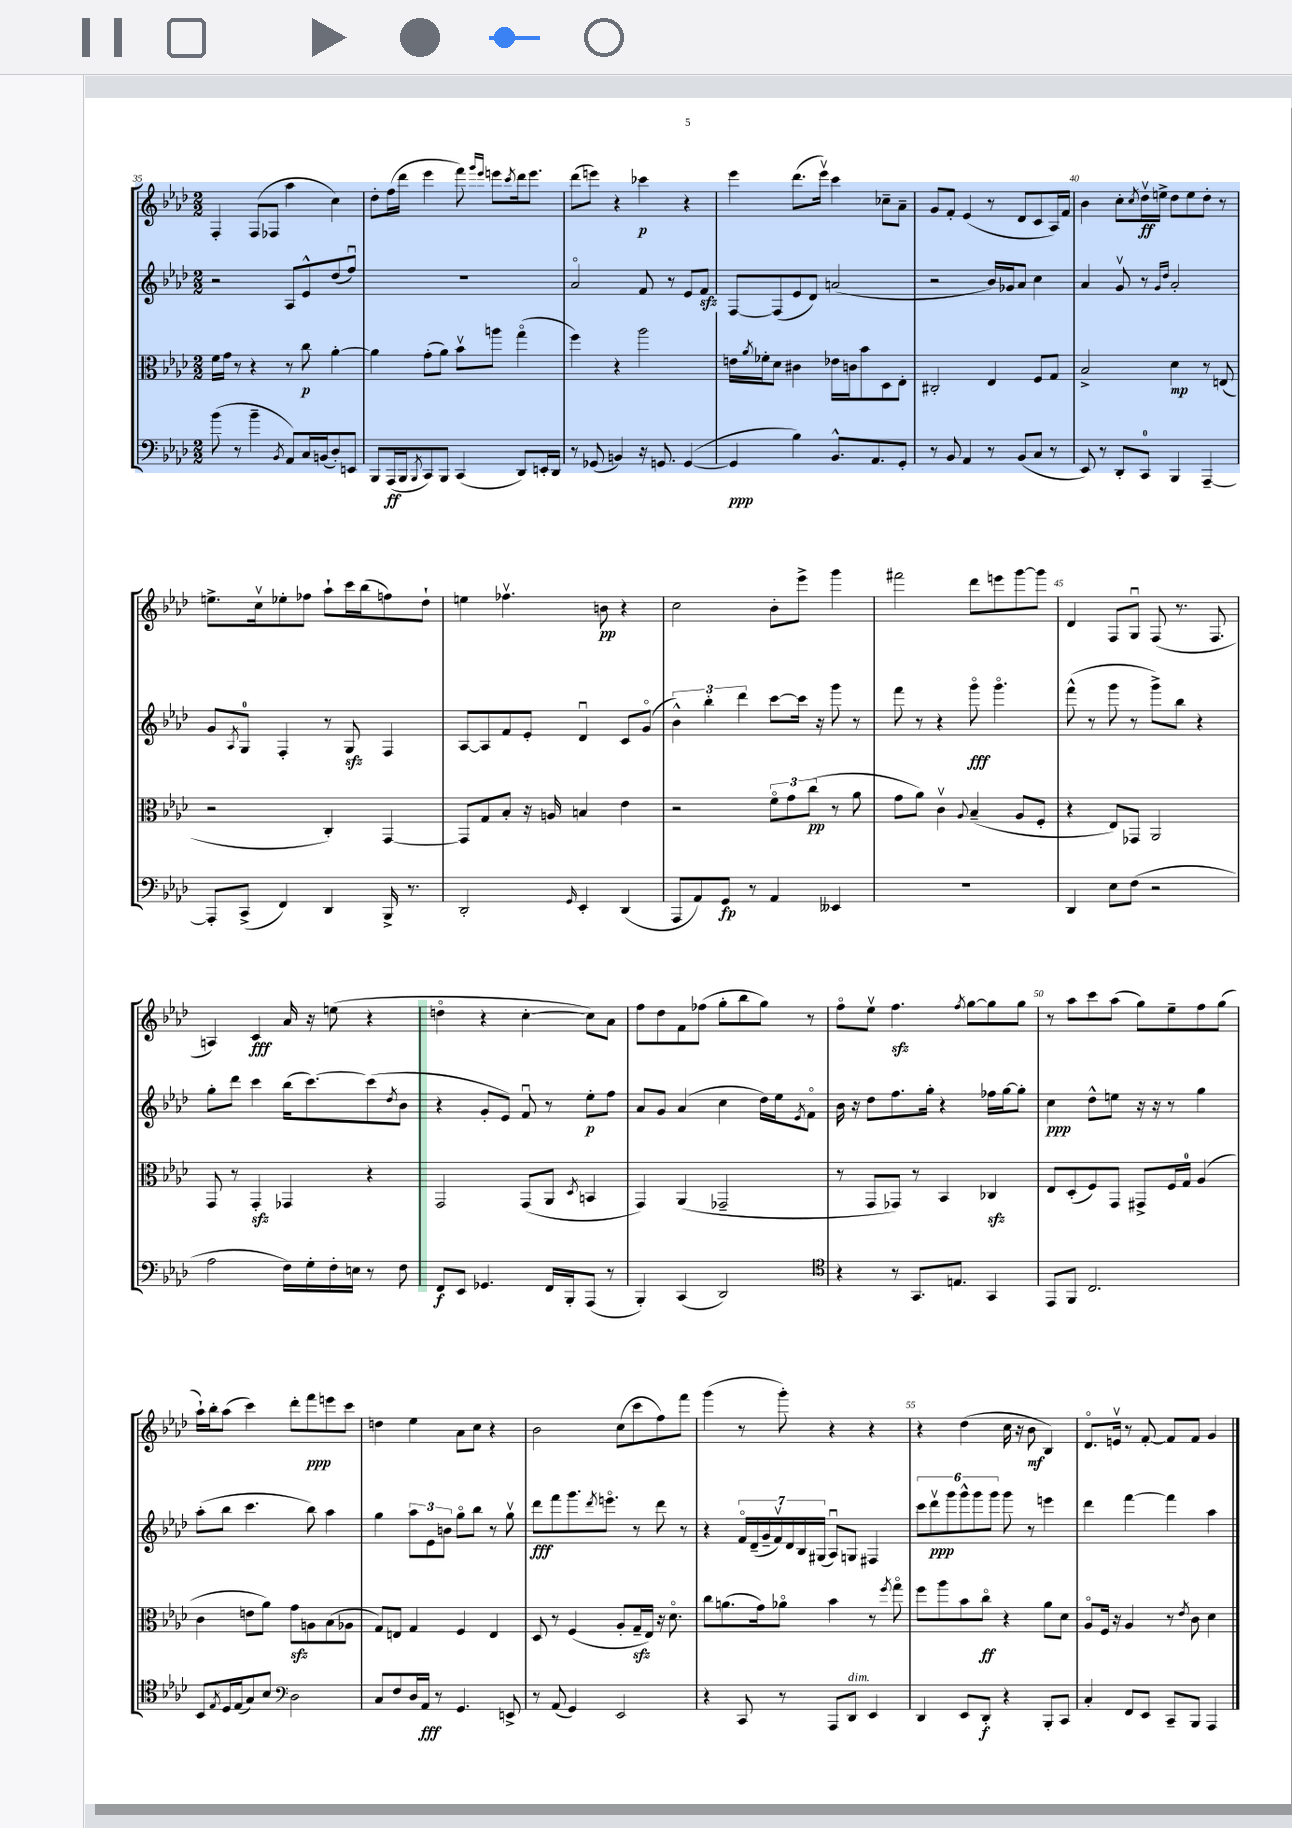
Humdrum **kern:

**kern	**kern	**kern	**kern
*staff4	*staff3	*staff2	*staff1
*clefF4	*clefC3	*clefG2	*clefG2
*k[b-e-a-d-]	*k[b-e-a-d-]	*k[b-e-a-d-]	*k[b-e-a-d-]
*M2/2	*M2/2	*M2/2	*M2/2
(8b-	16f	2r	4F'
.	16g	.	.
8r	8r	.	.
4b-~	4r	.	(8F
.	.	.	8F-
8qBB-	.	.	.
8AA-)	8r	8A-	4aa-
16C	8cc	8e-^^	.
(16BB	.	.	.
8D-')	[4a-'	(8dd-	4cc)
8EE	.	8ffu)	.
=	=	=	=
8BBB-	4a-]	1r	8dd-'
(16AAA-	.	.	(16ff
16BBB-	.	.	16ddd-
8qBBB-	.	.	.
8CC)	(8g'	.	4eee-
8BBB-	8a-)	.	.
(4CC	8b-v	.	8fff)
.	.	.	16qqggg
.	.	.	16qqeee-
.	8aa	.	8eee
.	.	.	8qccc
8DD-)	(4ggo	.	16ddd-
.	.	.	8.eee
16EE'	.	.	.
16DD-	.	.	.
=	=	=	=
8r	4ff)	2a-o	(8ddd-
(8GG-	.	.	8eee)
4BB)	4r	.	4r
16r	2aa-	8f	4ccc-
8.GG	.	.	.
.	.	8r	.
([4GG	.	8e-	4r
.	.	8f	.
=	=	=	=
4GG]	16e	[8F	4eee-
.	8qa-	.	.
.	16f-'	.	.
.	8d-	(8F]	.
4B-)	4c#	8e-	(8.ddd-
.	.	8d-)	.
.	.	.	16eee-v)
8.BB-^^	16e-	(2a	4ccc
.	16c	.	.
.	8b-	.	.
8.AA-	.	.	.
.	8D-	.	8cc-~
8GG'	8E-'	.	8a-~
=	=	=	=
8r	2C#'	2r	8g
8BB-	.	.	8f'
4AA-	.	.	(4e-
8r	4E-	16b-)	8r
.	.	16g-	.
(8BB-	.	8a-	8d-
8C	8F	4cc	8c
8r	8G	.	16A-)
.	.	.	16f
=	=	=	=
8EE-)	2B-^	4a-	4b-
8r	.	.	.
8DD-'	.	8gv	8cc'
.	.	.	8qcc
8CC	.	8r	16dd-v
.	.	.	16ee^
.	.	16qqg	.
.	.	16qqdd-	.
4BBB-	4d-	2a-'	8dd-
.	.	.	8ee
[4AAA-~	8r	.	8dd-'
.	(8E	.	8r
=	=	=	=
8AAA-']	2r	8g	8.ee^
.	.	8qA-	.
(8CC^	.	8G	.
.	.	.	16ccv
4FF)	.	4F'	8ee-'
.	.	.	8ff-
4DD-	4C')	8r	8aa-`
.	.	8G	16ccc
.	.	.	(16bb-
16BBB-^	[4GG	4F	8ff)
8.r	.	.	.
.	.	.	8dd-`
=	=	=	=
2DD-'	8GG]	[8A-	4ee
.	8G	8A-]	.
.	8B-'	8f	4.ff-v
.	16r	8e-'	.
.	16A	.	.
16qqGG	.	.	.
4EE-'	4B	4d-u	.
.	.	.	8b
(4DD-	4e-	8c	4r
.	.	(8go	.
=	=	=	=
8AAA-	2r	6b-^^)	2cc
8AA-)	.	.	.
.	.	6bb-'	.
8GG	.	.	.
.	.	6ddd-	.
8r	.	.	.
4AA-	12fo	[8ccc	8b-'
.	12g	.	.
.	.	16ccc]	8eee-^
.	(12cc	.	.
.	.	16r	.
4EE--	8r	8ggg	4ggg
.	8a-	8r	.
=	=	=	=
1r	8g	8fff	2fff#
.	8a-)	8r	.
.	4cv	4r	.
.	8qqA-	.	.
.	(4B-~	8gggo	8ddd-
.	.	4.gggo	8eee
.	8A-	.	[8ggg
.	8F'	.	8ggg]
=	=	=	=
4DD-	4r	(8fff^^	4d-
.	.	8r	.
8E-	8E-)	8ggg	8F
(8F	8GG-	8r	8Gu
2r	2AA-	8ggg^)	(8F
.	.	8bb-	8.r
.	.	4r	.
.	.	.	8.F
=	=	=	=
2A-	8GG	8gg'	4A)
.	8r	8ddd-	.
.	4GG'	4ccc	4c
16F)	4GG-	(16bb-	16a-
16G'	.	[8.ccc)	16r
16F'	.	.	(8ee
16E	.	.	.
8r	4r	(8ccc]	4r
.	.	8qdd-	.
8F	.	8b-	.
=	=	=	=
8FF	2GG	4r	4ddo
8EE-	.	.	.
4.GG-	.	8g'	4r
.	.	8e-)	.
.	(8GG	8fu	[4cc'
16FF	8AA-	8r	.
16BBB-'	.	.	.
.	8qD-	.	.
(8AAA-	4BB	8ee-'	8cc])
8r	.	8ff	8a-
=	=	=	=
4BBB-')	4GG)	8a-	8ff
.	.	8g	8dd-
(4CC	(4AA-	(4a-	8f
.	.	.	(8ff-
2DD-)	2GG-~	4cc	8gg'
.	.	.	8bb-
.	.	16dd-)	8gg)
.	.	16ee-	.
.	.	8qe-	.
.	.	8fo	8r
=	=	=	=
*clefC4	*	*	*
4r	8r	16b-	8ffo
.	.	16r	.
.	8GG	8dd-	8ee-v
8r	8GG-)	8.ff	4.ff
8.GG	8r	.	.
.	.	16gg'	.
.	4BB-	4r	.
8.E	.	.	.
.	.	.	8qff
.	.	.	[8gg
4GG	4C-	16ff-	8gg]
.	.	[16gg	.
.	.	8gg']	8gg
=	=	=	=
8EE-	8E-	4cc	8r
8FF	(8D-'	.	8aa-
2.C	8F)	8dd-^^	8ccc
.	8GG	8ee	(8aa-
.	8GG#^	16r	8gg)
.	.	16r	.
.	16F	8r	8ee-~
.	16G	.	.
.	(4A-	4gg	8ff
.	.	.	(8gg
=	=	=	=
8BB-	4c	(8aa-'	16aa-`)
.	.	.	16bb-'
8qE-	.	.	.
16D-	.	8bb-	(8aa-
(16E-	.	.	.
8G)	8e	4.ccc	4ccc)
8B-	8a-)	.	.
*clefF4	*	*	*
2D-	8g	.	8ddd-'
.	8A	8bb-)	8fff
.	(8B-	4aa-	8eee
.	8A-	.	8ccc
=	=	=	=
8C	8G)	4gg	4dd
8F	8E	.	.
16D-	4G	12aa-	4ee-
16AA-	.	.	.
.	.	12e-	.
8r	.	.	.
.	.	12b	.
4.GG	4F	8ggo	8a-
.	.	8bb-	8cc
.	4E	8r	4r
8EE^	.	8ggv	.
=	=	=	=
8r	8D-	8ddd-	2b-
(8AA-	8r	8fff	.
4GG)	(4F	8.ggg	.
.	.	8qddd-	.
.	.	8.eeeo	.
2EE-	8A-'	.	(8cc
.	16G~	8r	8ccc
.	16E-)	.	.
.	16r	8ddd-	8ff)
.	8.d-o	.	.
.	.	8r	8fff
=	=	=	=
4r	8cc	4r	(4ggg
.	(8.a	.	.
8CC	.	28fo	8r
.	.	(28d-~	.
.	16g)	.	.
.	.	28g~	.
.	.	28fv)	.
8r	8a-o	.	8ggg')
.	.	28d-	.
.	.	28B-	.
.	.	(28G#	.
8AAA-	4b-	8A-u)	4r
8DD-	.	8G	.
4EE-	8r	4F#	4r
.	8qff	.	.
.	8ggo	.	.
=	=	=	=
4DD-	8ff	12ccc	4r
.	.	12ddd-v	.
.	8aa-	.	.
.	.	12ggg	.
8EE-	8b-	12ggg^^	(4dd-
.	.	12ggg	.
8DD-'	8cco	.	.
.	.	12ggg	.
4r	4r	8ggg	16cc
.	.	.	16r
.	.	8r	8b-
8BBB-'	8a-	4eee	4B-)
8CC	8d-	.	.
=	=	=	=
4C'	8A-o	4ddd-	8.d-o
.	16F	.	.
.	16r	.	16ev
8FF	4A-	[4fff	8r
8EE-	.	.	[8f'
8CC~	8r	4fff]	8f]
.	8qe-	.	.
8BBB-	8c	.	8f
4AAA-	4d-	4aa-	4g
==	==	==	==
*-	*-	*-	*-
